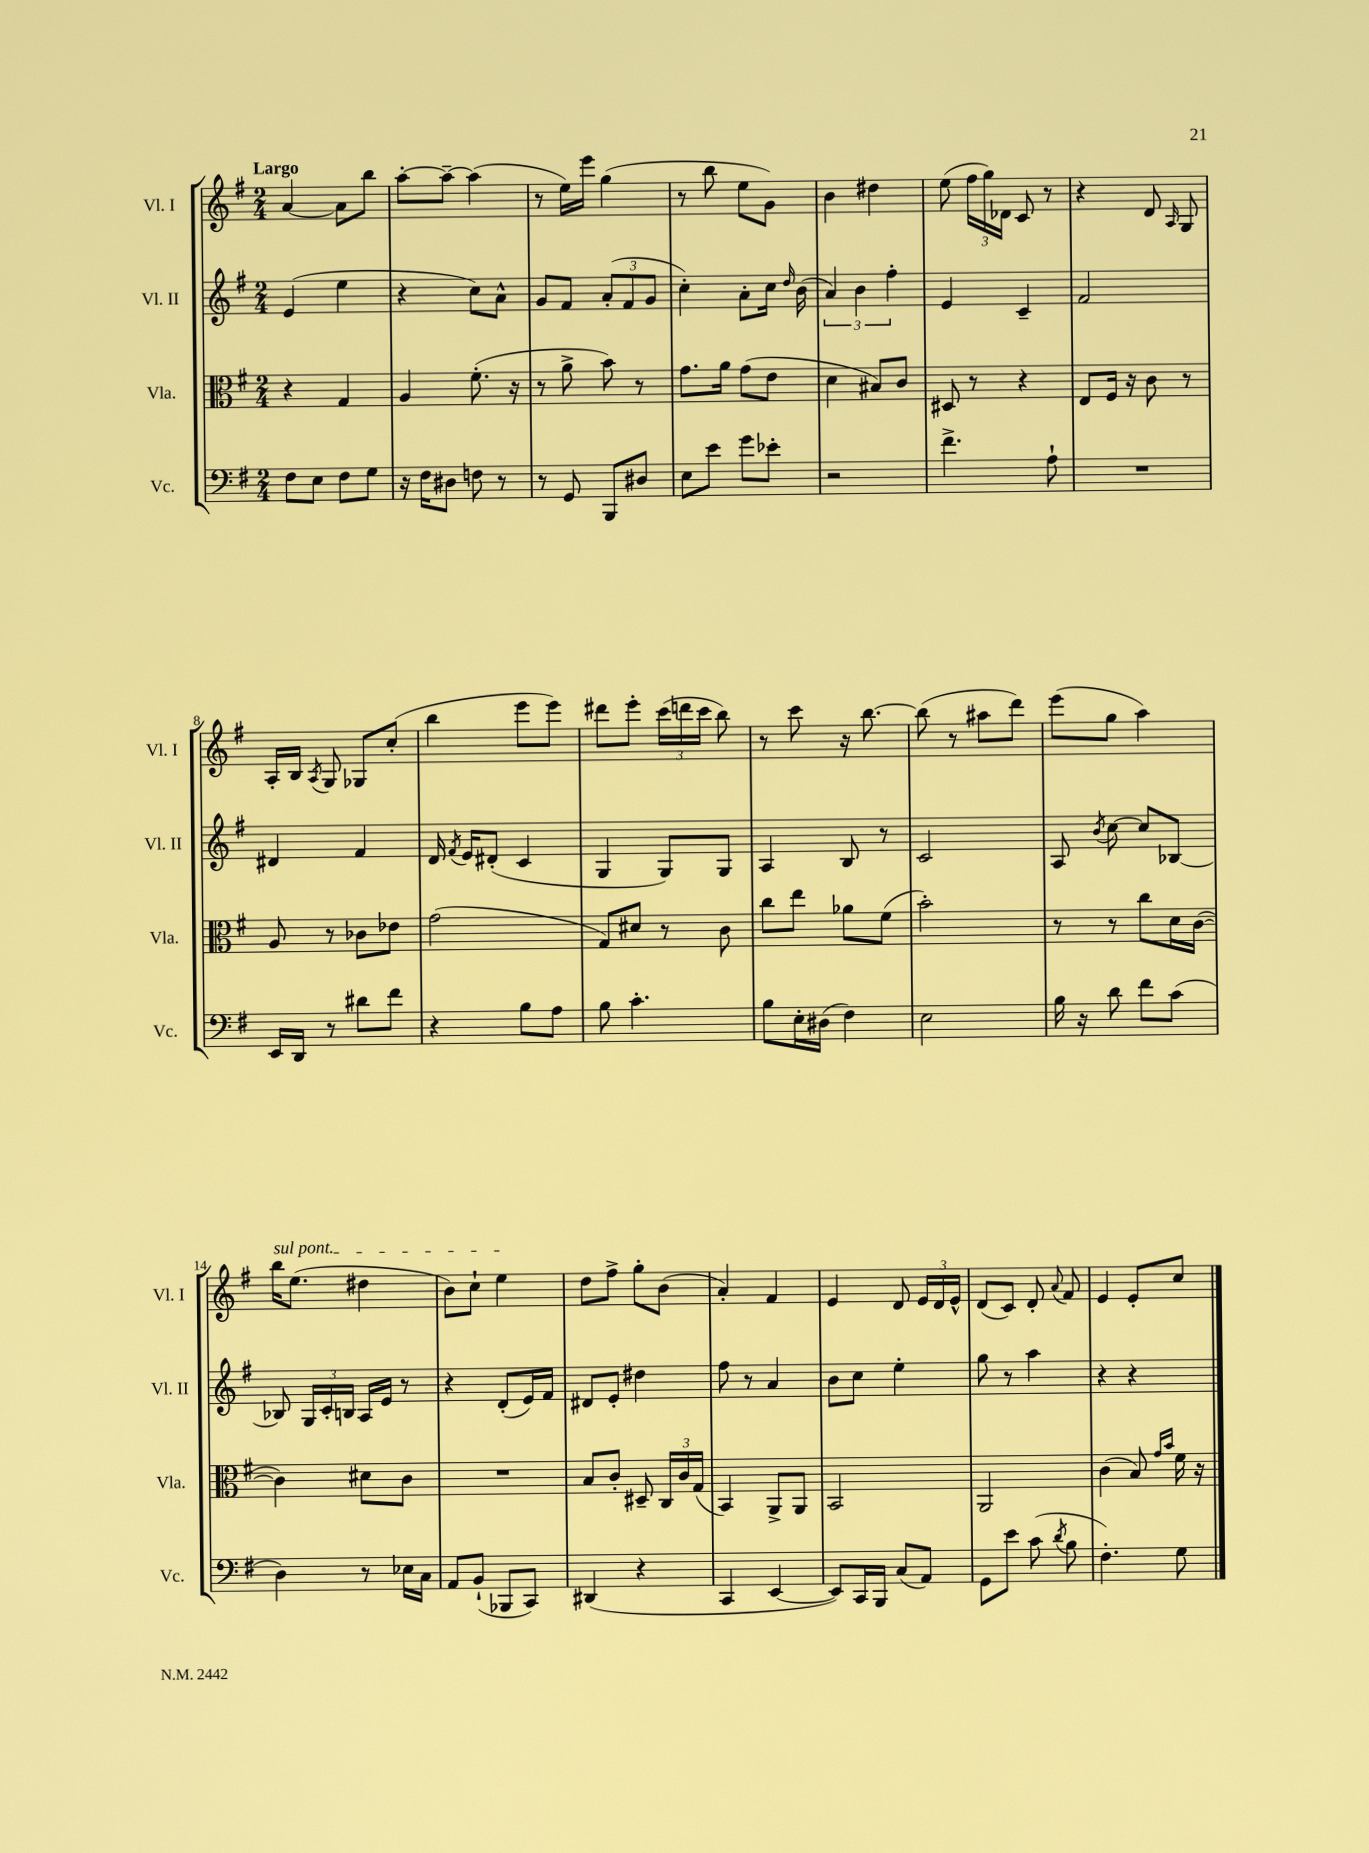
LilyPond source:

<<
\new StaffGroup <<
\new Staff = "s0" \with { instrumentName = "Vl. I" shortInstrumentName = "Vl. I" } {
    \clef treble \key g \major \numericTimeSignature \time 2/4 \tempo "Largo"
    \autoBeamOff a'4~ a'8[ b''8] |
    a''8[~-. a''8]~-- a''4( |
    r8 e''16[) e'''16] g''4( |
    r8 b''8 e''8[ g'8]) |
    b'4 dis''4 |
    e''8( \tuplet 3/2 { fis''16[ g''16) des'16] } c'8 r8 |
    r4 d'8 \grace { a16 } g8 |
    a16[-. b16] \acciaccatura { a8 } g8 ges8[ c''8]-.( |
    b''4 e'''8[ e'''8]) |
    dis'''8[ e'''8]-. \tuplet 3/2 { c'''16[( d'''16 c'''16] } b''8) |
    r8 c'''8 r16 b''8.~ |
    b''8( r8 ais''8[ d'''8]) |
    e'''8[( g''8] a''4) |
    \once \override TextSpanner.bound-details.left.text = \markup { \italic "sul pont." } b''16[\startTextSpan e''8.]( dis''4 |
    b'8[) c''8]-! e''4\stopTextSpan |
    d''8[ fis''8]-> g''8[-. b'8]( |
    a'4-.) fis'4 |
    e'4 d'8 \tuplet 3/2 { e'16[ d'16 e'16]-^ } |
    d'8[( c'8]) d'8-. \appoggiatura { a'8 } fis'8 |
    e'4 e'8[-. c''8] \bar "|." |
}
\new Staff = "s1" \with { instrumentName = "Vl. II" shortInstrumentName = "Vl. II" } {
    \clef treble \key g \major \numericTimeSignature \time 2/4
    \autoBeamOff e'4( e''4 |
    r4 c''8[) a'8]-^ |
    g'8[ fis'8] \tuplet 3/2 { a'8[-.( fis'8 g'8] } |
    c''4-.) a'8[-. c''16] \grace { d''16 } b'16( |
    \tuplet 3/2 { a'4) b'4 fis''4-. } |
    e'4 c'4-- |
    fis'2 |
    dis'4 fis'4 |
    d'16 \acciaccatura { fis'8 } e'16[ dis'8]-.( c'4 |
    g4 g8[) g8] |
    a4 b8 r8 |
    c'2 |
    a8 \acciaccatura { b'8 } c''8~ c''8[ bes8]~ |
    bes8 \tuplet 3/2 { g16[ c'16-. b16] } a16[ e'16] r8 |
    r4 d'8[-.( e'16) fis'16] |
    dis'8[ e'8]-. dis''4 |
    fis''8 r8 a'4 |
    b'8[ c''8] e''4-. |
    g''8 r8 a''4 |
    r4 r4 \bar "|." |
}
\new Staff = "s2" \with { instrumentName = "Vla." shortInstrumentName = "Vla." } {
    \clef alto \key g \major \numericTimeSignature \time 2/4
    \autoBeamOff r4 g4 |
    a4 fis'8.-.( r16 |
    r8 a'8-> b'8) r8 |
    g'8.[ a'16] g'8[( e'8] |
    d'4 bis8[) c'8] |
    dis8 r8 r4 |
    e8[ fis16] r16 c'8 r8 |
    a8 r8 ces'8[ ees'8] |
    g'2( |
    g8[) dis'8] r8 c'8 |
    c''8[ e''8] aes'8[ fis'8]( |
    b'2-.) |
    r8 r8 c''8[ d'16 c'16]~( |
    c'4) dis'8[ c'8] |
    R2 |
    b8[ c'8]-. dis8-- \tuplet 3/2 { c16[ c'16 g16]( } |
    b,4) a,8[-> a,8] |
    b,2 |
    a,2 |
    c'4( b8) \grace { g'16[ b'16] } fis'16 r16 \bar "|." |
}
\new Staff = "s3" \with { instrumentName = "Vc." shortInstrumentName = "Vc." } {
    \clef bass \key g \major \numericTimeSignature \time 2/4
    \autoBeamOff fis8[ e8] fis8[ g8] |
    r16 fis16[ dis8] f8 r8 |
    r8 g,8 b,,8[ dis8] |
    e8[ e'8] g'8[ ees'8]-. |
    r2 |
    fis'4.-> a8-! |
    R2 |
    e,16[ d,16] r8 dis'8[ fis'8] |
    r4 b8[ a8] |
    b8 c'4.-. |
    b8[ e16-. dis16]( fis4) |
    e2 |
    b16 r16 d'8 fis'8[ c'8]( |
    d4) r8 ees16[ c16] |
    a,8[ b,8]-!( bes,,8[ c,8]) |
    dis,4( r4 |
    c,4 e,4~ |
    e,8[) c,16 b,,16] c8[( a,8]) |
    g,8[ e'8] c'8( \acciaccatura { d'8 } b8 |
    fis4.-.) g8 \bar "|." |
}
>>
>>
